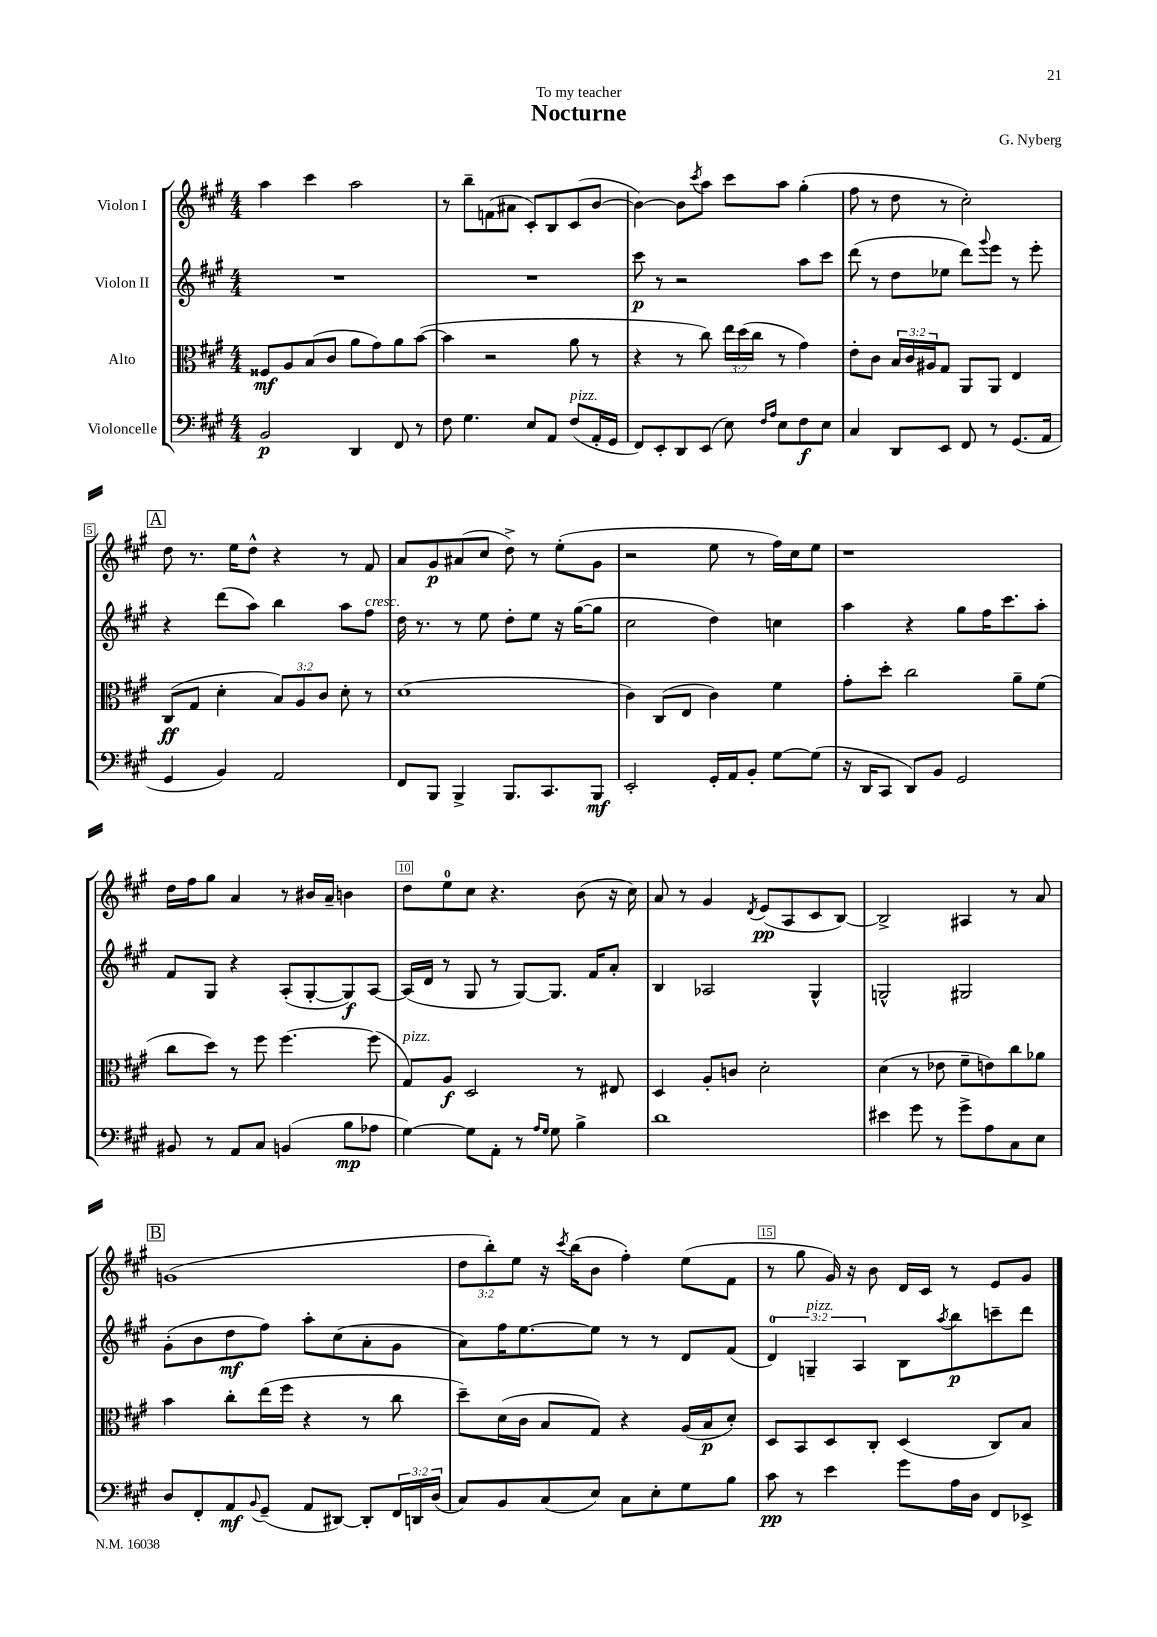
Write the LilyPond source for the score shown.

\header { title = "Nocturne" composer = "G. Nyberg" dedication = "To my teacher" }
<<
\new StaffGroup <<
\new Staff = "s0" \with { instrumentName = "Violon I" } {
    \clef treble \key a \major \numericTimeSignature \time 4/4 \override Staff.TupletNumber.text = #tuplet-number::calc-fraction-text
    a''4 cis'''4 a''2 |
    r8 b''8-- f'8( ais'8 cis'8-.) b8 cis'8( b'8~ |
    b'4~) b'8 \acciaccatura { cis'''8 } a''8 cis'''8 a''8 gis''4-.( |
    fis''8 r8 d''8 r8 cis''2-.) |
    \mark \markup { \box "A" } d''8 r8. e''16 d''8-^ r4 r8 fis'8 |
    a'8 gis'8\p ais'8( cis''8 d''8->) r8 e''8-.( gis'8 |
    r2 e''8 r8 fis''16) cis''16 e''8 |
    r1 |
    d''16 fis''16 gis''8 a'4 r8 bis'16 a'16-- b'4 |
    d''8 e''8-0 cis''8 r4. b'8( r16 cis''16) |
    a'8 r8 gis'4 \acciaccatura { d'8 } e'8\pp( a8 cis'8 b8~) |
    b2-> ais4 r8 a'8 |
    \mark \markup { \box "B" } g'1( |
    \tuplet 3/2 { d''8 b''8-.) e''8 } r16 \acciaccatura { cis'''8 } b''16( b'8 fis''4-.) e''8( fis'8 |
    r8 gis''8 gis'16) r16 b'8 d'16 cis'16 r8 e'8 gis'8 \bar "|." |
}
\new Staff = "s1" \with { instrumentName = "Violon II" } {
    \clef treble \key a \major \numericTimeSignature \time 4/4 \override Staff.TupletNumber.text = #tuplet-number::calc-fraction-text
    R1 |
    R1 |
    cis'''8\p r8 r2 a''8 cis'''8 |
    d'''8( r8 d''8 ees''8 d'''8) \appoggiatura { gis'''8 } e'''8 r8 e'''8-. |
    \mark \markup { \box "A" } r4 d'''8( a''8) b''4 a''8 fis''8^\markup { \italic "cresc." } |
    d''16 r8. r8 e''8 d''8-. e''8 r16 gis''16~( gis''8 |
    cis''2 d''4) c''4 |
    a''4 r4 gis''8 fis''16 cis'''8. a''8-. |
    fis'8 gis8 r4 a8-.( gis8~-. gis8\f) a8~ |
    a16( d'16 r8 gis8 r8 gis8~) gis8. fis'16 a'8-. |
    b4 aes2 gis4-^ |
    g2-^ gis2 |
    \mark \markup { \box "B" } gis'8-.( b'8 d''8\mf fis''8) a''8-. cis''8( a'8-. gis'8 |
    a'8) fis''16 e''8.~ e''8 r8 r8 d'8 fis'8( |
    \tuplet 3/2 { d'4-0) g4--^\markup { \italic "pizz." } a4 } b8 \acciaccatura { a''8 } b''8\p c'''8-- d'''8 \bar "|." |
}
\new Staff = "s2" \with { instrumentName = "Alto" } {
    \clef alto \key a \major \numericTimeSignature \time 4/4 \override Staff.TupletNumber.text = #tuplet-number::calc-fraction-text
    fisis8\mf a8 b8( cis'8 a'8 gis'8) a'8 b'8~( |
    b'4 r2 a'8 r8 |
    r4 r8 cis''8) \tuplet 3/2 { e''16 d''16( cis''16 } r8 gis'4) |
    e'8-. cis'8 \tuplet 3/2 { b16 cis'16 ais16 } gis8 a,8 a,8 e4 |
    \mark \markup { \box "A" } cis8\ff( gis8 d'4-. \tuplet 3/2 { b8) a8 cis'8 } d'8-. r8 |
    d'1( |
    cis'4) cis8( e8 cis'4) fis'4 |
    gis'8-. d''8-. cis''2 a'8-- fis'8( |
    cis''8 d''8) r8 fis''8 fis''4.~ fis''8( |
    gis8^\markup { \italic "pizz." }) a8\f d2 r8 eis8 |
    d4 a8-. c'8 d'2-. |
    d'4( r8 ees'8 fis'8-- e'8) cis''8 aes'8 |
    \mark \markup { \box "B" } b'4 cis''8-. e''16( fis''16 r4 r8 cis''8 |
    d''8--) d'16( cis'16 b8 gis8) r4 a16( b16\p d'8-.) |
    d8 b,8 d8 cis8-. d4( cis8) b8 \bar "|." |
}
\new Staff = "s3" \with { instrumentName = "Violoncelle" } {
    \clef bass \key a \major \numericTimeSignature \time 4/4 \override Staff.TupletNumber.text = #tuplet-number::calc-fraction-text
    b,2\p d,4 fis,8 r8 |
    fis8 gis4. e8 a,8 fis8^\markup { \italic "pizz." }( a,16-. gis,16 |
    fis,8) e,8-. d,8 e,8( e8) \grace { fis16 a16 } e8 fis8\f e8 |
    cis4 d,8 e,8 fis,8 r8 gis,8.( a,16 |
    \mark \markup { \box "A" } gis,4 b,4) a,2 |
    fis,8 b,,8 b,,4-> b,,8. cis,8. b,,8\mf |
    e,2-. gis,16-. a,16 b,8-. gis8~ gis8( |
    r16 d,16 cis,8 d,8) b,8 gis,2 |
    bis,8 r8 a,8 cis8 b,4( b8\mp aes8 |
    gis4~) gis8 a,8-. r8 \grace { a16 gis16 } gis8 b4-> |
    d'1 |
    eis'4 gis'8 r8 gis'8-> a8 cis8 e8 |
    \mark \markup { \box "B" } d8 fis,8-. a,8\mf \appoggiatura { b,8 } gis,8--( a,8 dis,8~) dis,8-. \tuplet 3/2 { fis,16 d,16 d16( } |
    cis8) b,8 cis8( e8) cis8 e8-. gis8 b8 |
    cis'8\pp r8 e'4 gis'8 a16 d16 fis,8 ees,8-> \bar "|." |
}
>>
>>
\layout { \context { \Score \override BarNumber.break-visibility = ##(#f #t #t) barNumberVisibility = #(every-nth-bar-number-visible 5) \override BarNumber.stencil = #(make-stencil-boxer 0.1 0.3 ly:text-interface::print) } }
